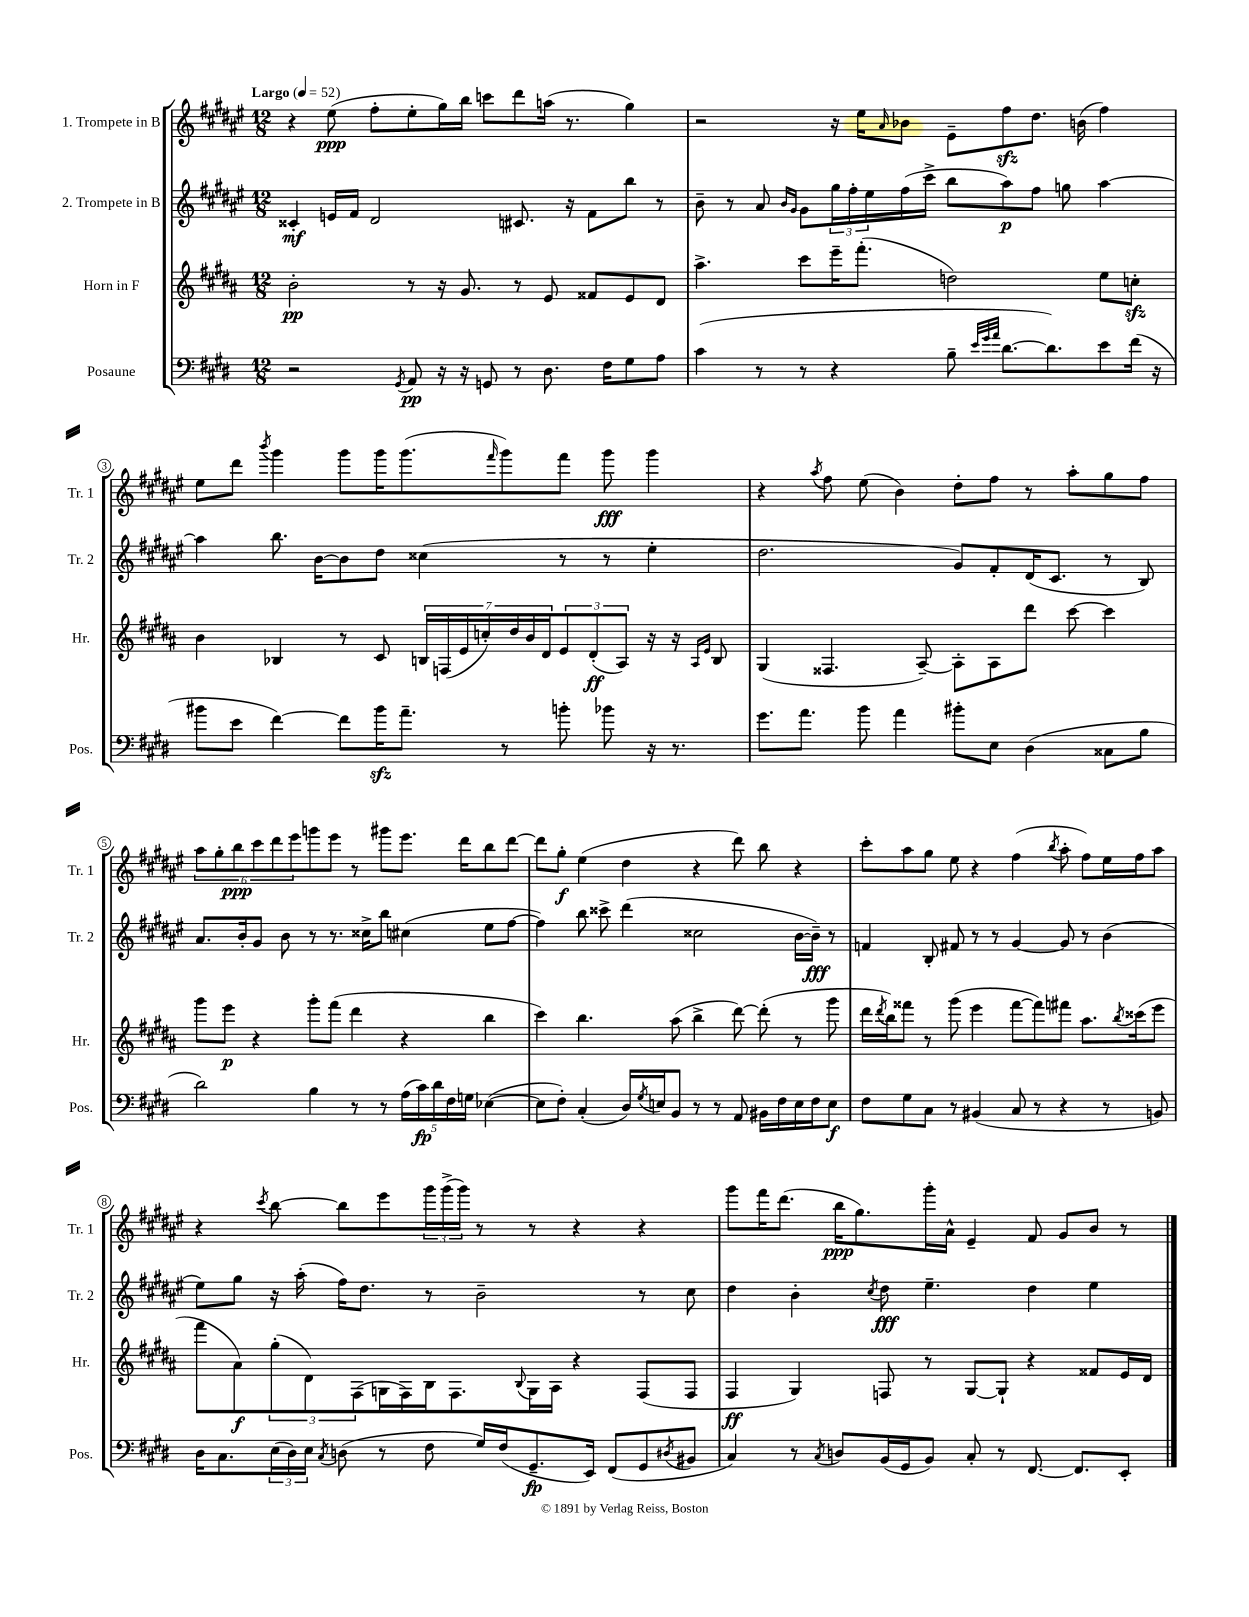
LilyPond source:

<<
\new StaffGroup <<
\new Staff = "s0" \with { instrumentName = "1. Trompete in B" shortInstrumentName = "Tr. 1" } {
    \clef treble \key fis \major \numericTimeSignature \time 12/8 \tempo "Largo" 4 = 52
    r4 eis''8\ppp( fis''8-. eis''8-. gis''16) b''16 c'''8 dis'''8 a''16( r8. gis''4) |
    r2 r16 eis''16 \grace { ais'16 } bes'8 eis'8-- fis''8\sfz dis''8. b'16( fis''4) |
    eis''8 dis'''8 \acciaccatura { b'''8 } gis'''4 gis'''8 gis'''16 gis'''8.( \grace { fis'''16 } gis'''8) fis'''8 gis'''8\fff gis'''4 |
    r4 \acciaccatura { ais''8 } fis''8 eis''8( b'4) dis''8-. fis''8 r8 ais''8-. gis''8 fis''8 |
    \tuplet 6/4 { ais''8 gis''8-. b''8\ppp cis'''8 dis'''8 eis'''8 } g'''8 eis'''8 r8 gis'''8 eis'''8. dis'''16 b''8 dis'''8~ |
    dis'''8 gis''8-.\f eis''4( dis''4 r4 dis'''8) b''8 r4 |
    cis'''8-. ais''8 gis''8 eis''8 r4 fis''4( \acciaccatura { b''8 } ais''8-. fis''8) eis''16 fis''16 ais''8 |
    r4 \acciaccatura { cis'''8 } b''8~ b''8 eis'''8 \tuplet 3/2 { gis'''16 gis'''16->( gis'''16) } r8 r8 r4 r4 |
    gis'''8 fis'''16 dis'''8.( b''16\ppp gis''8.) gis'''16-. ais'16-^ eis'4-- fis'8 gis'8 b'8 r8 \bar "|." |
}
\new Staff = "s1" \with { instrumentName = "2. Trompete in B" shortInstrumentName = "Tr. 2" } {
    \clef treble \key fis \major \numericTimeSignature \time 12/8
    cisis'4-.\mf e'16 fis'16 dis'2 cis'8. r16 fis'8 b''8 r8 |
    b'8-- r8 ais'8 \grace { b'16 gis'16 } gis'8 \tuplet 3/2 { gis''16 fis''16-. eis''16 } fis''16( cis'''16-> b''8 ais''8\p) fis''8 g''8 ais''4~ |
    ais''4 b''8. b'16~ b'8 dis''8 cisis''4( r8 r8 eis''4-. |
    dis''2. gis'8) fis'8-. dis'16( cis'8. r8 b8) |
    ais'8. b'16-. gis'8 b'8 r8 r8. cisis''16-> b''8 cis''4( eis''8 fis''8~ |
    fis''4) b''8 cisis'''8-> dis'''4( cisis''2 b'16~ b'16--\fff) r8 |
    f'4 b8-. fis'8 r8 r8 gis'4~ gis'8 r8 b'4( |
    eis''8) gis''8 r16 ais''16-.( fis''16) dis''8. r8 b'2-- r8 cis''8 |
    dis''4 b'4-. \acciaccatura { cis''8 } dis''8\fff eis''4.-- dis''4 eis''4 \bar "|." |
}
\new Staff = "s2" \with { instrumentName = "Horn in F" shortInstrumentName = "Hr." } {
    \clef treble \key b \major \numericTimeSignature \time 12/8
    b'2-.\pp r8 r16 gis'8. r8 e'8 fisis'8 e'8 dis'8 |
    ais''4.-> cis'''8 e'''16-- fis'''8.-.( d''2) e''8 c''8-.\sfz |
    b'4 bes4 r8 cis'8 \tuplet 7/4 { b16 f16( e'16 c''16-.) dis''16 b'16 dis'16 } \tuplet 3/2 { e'8 dis'8-.\ff( ais8) } r16 r16 \grace { ais16 e'16 } b8 |
    gis4( fisis4. ais8~--) ais8-. ais8 dis'''8 cis'''8~ cis'''4 |
    gis'''8 e'''8\p r4 gis'''8-. fis'''8( dis'''4 r4 b''4 |
    cis'''4) b''4. ais''8( b''4-> dis'''8~) dis'''8-.( r8 gis'''8 |
    dis'''16 \acciaccatura { dis'''8 } b''16) fisis'''8 r8 gis'''8( e'''4 fisis'''8~ fisis'''8) fis'''8 ais''8. \acciaccatura { b''8 } cisis'''16( e'''8 |
    fis'''8 ais'8\f) \tuplet 3/2 { gis''8-.( dis'8) fis8( } g16 fis16) b16 fis8. \appoggiatura { b8 } g16 ais16 r4 fis8( fis8 |
    fis4\ff gis4) f8 r8 gis8~ gis8-! r4 fisis'8 e'16 dis'16 \bar "|." |
}
\new Staff = "s3" \with { instrumentName = "Posaune" shortInstrumentName = "Pos." } {
    \clef bass \key e \major \numericTimeSignature \time 12/8
    r2 \acciaccatura { gis,8 } a,8\pp r16 r16 g,8 r8 dis8. fis16 gis8 a8 |
    cis'4( r8 r8 r4 b8-- \grace { e'32 gis'32 a'32 } dis'8.~ dis'8.) e'8 fis'16( r16 |
    bis'8 e'8 fis'4~) fis'8 bis'16\sfz a'8.-- r8 b'8-. bes'8 r16 r8. |
    gis'8. a'8. b'8 a'4 bis'8-. e8 dis4( cisis8 b8 |
    dis'2) b4 r8 r8 \tuplet 5/4 { a16( cis'16\fp) dis'16 fis16 g16 } ees4~( |
    ees8 fis8-.) cis4-.( dis16) \acciaccatura { gis8 } e16 b,8 r8 r8 a,8 bis,16 fis16 e16 fis16 e8\f |
    fis8 gis8 cis8 r8 bis,4( cis8 r8 r4 r8 b,8) |
    dis16 cis8. \tuplet 3/2 { e16( dis16) e16 } \acciaccatura { cis8 } d8( r8 fis8 gis16) fis16( gis,8.--\fp e,16) fis,8( gis,8 \acciaccatura { dis8 } bis,8 |
    cis4) r8 \acciaccatura { cis8 } d8 b,16( gis,16 b,8) cis8-. r8 fis,8.~ fis,8. e,8-. \bar "|." |
}
>>
>>
\layout { \context { \Score \override BarNumber.stencil = #(make-stencil-circler 0.1 0.3 ly:text-interface::print) } }
